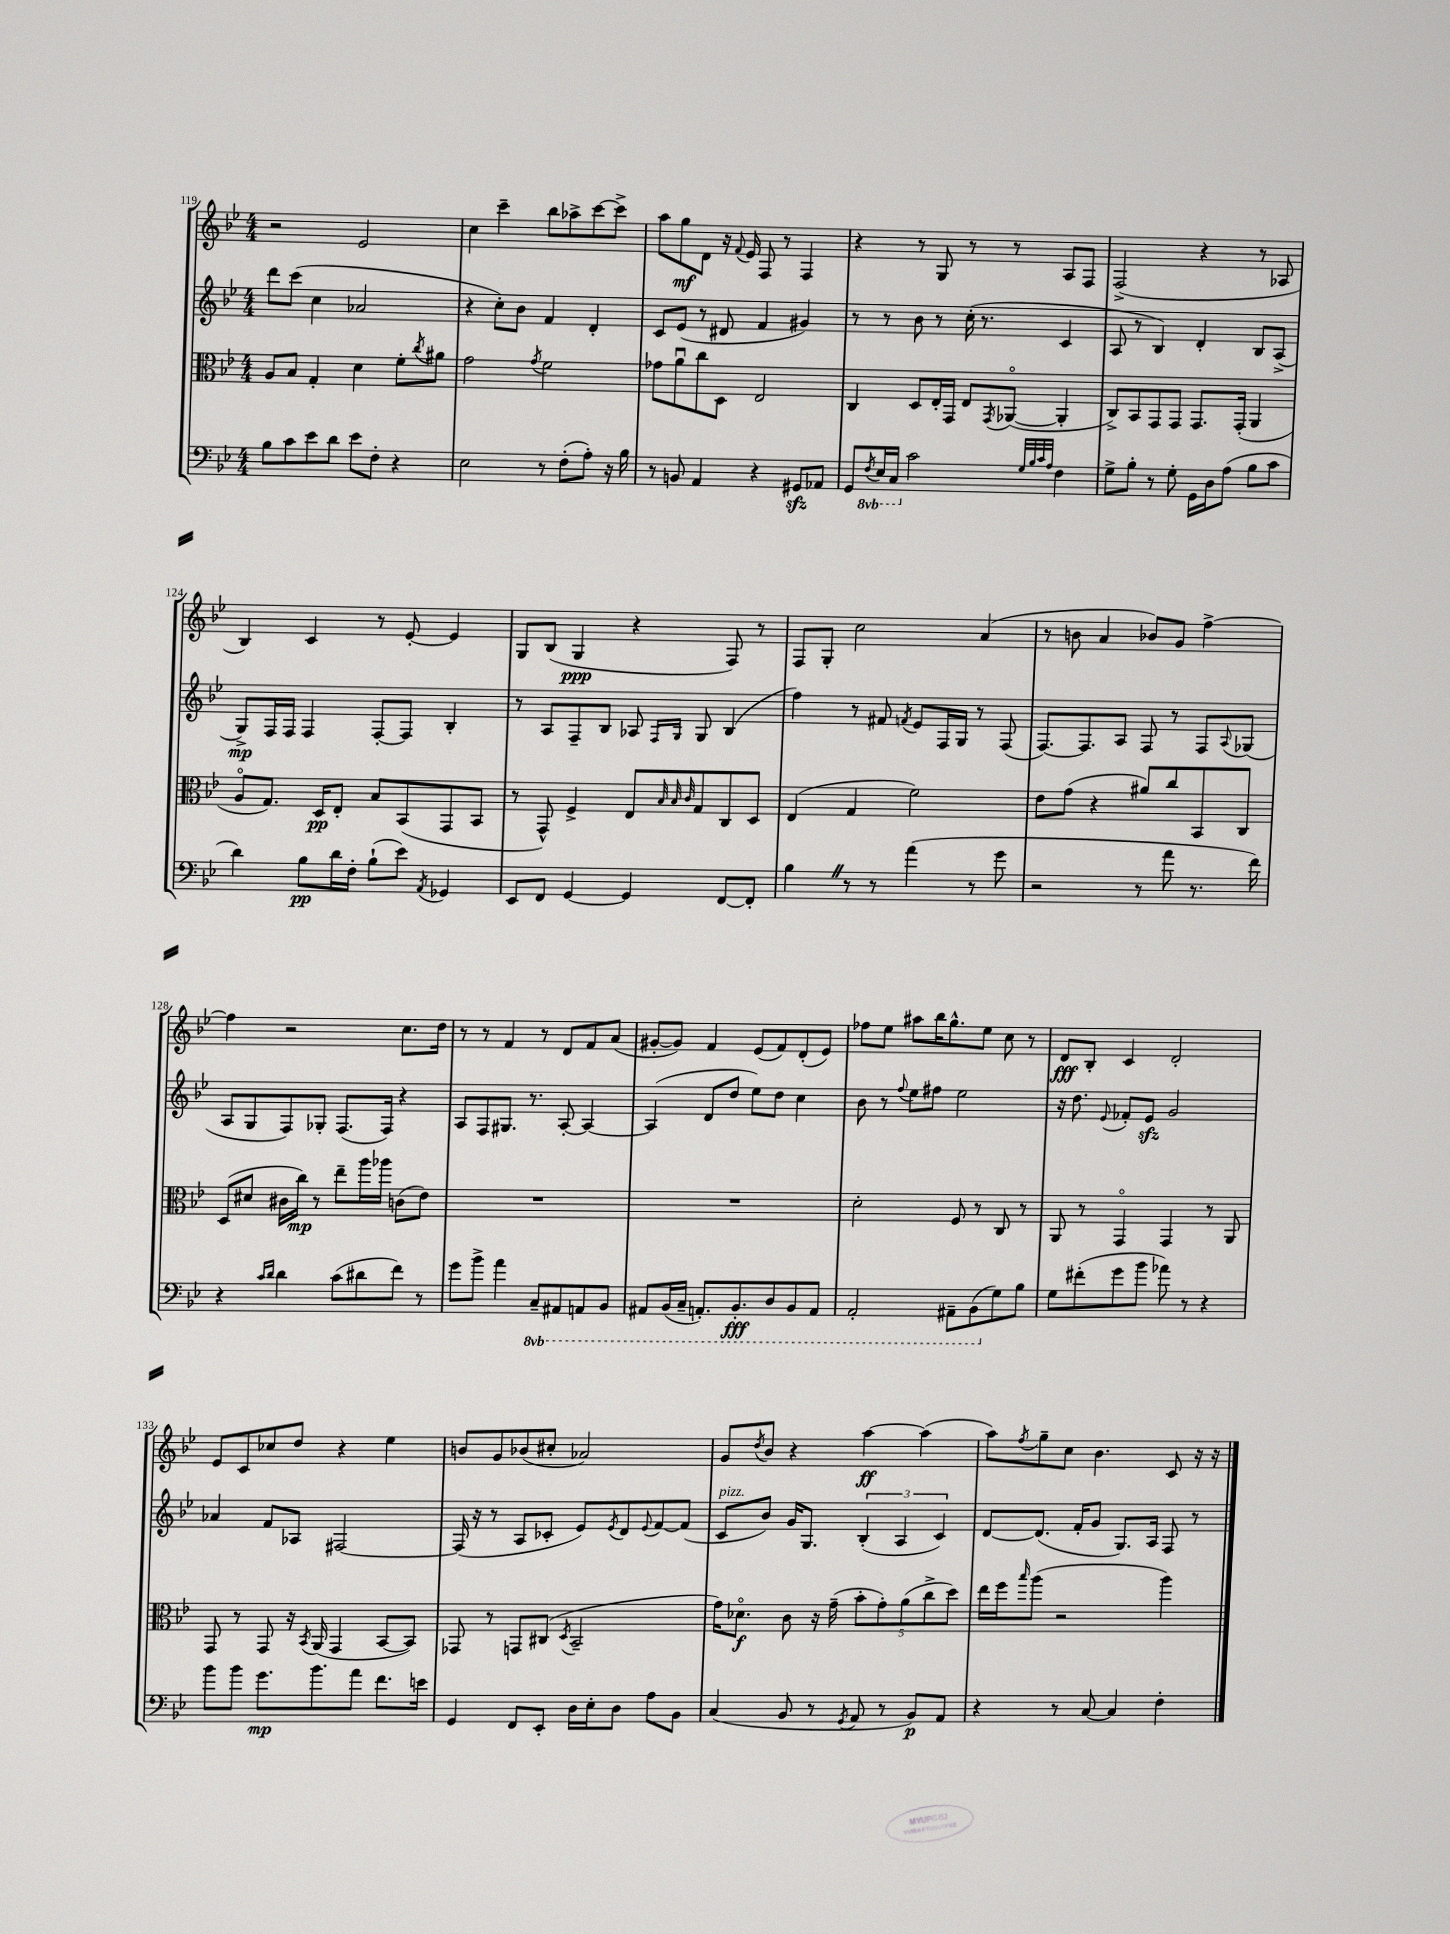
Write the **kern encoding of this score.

**kern	**kern	**kern	**kern
*staff4	*staff3	*staff2	*staff1
*clefF4	*clefC3	*clefG2	*clefG2
*k[b-e-]	*k[b-e-]	*k[b-e-]	*k[b-e-]
*M4/4	*M4/4	*M4/4	*M4/4
8B-	8A	8ddd	2r
8c	8B-	(8ccc	.
8e-	4G'	4cc	.
8d	.	.	.
8e-	4d	2a-	2e-
8F'	.	.	.
4r	8f'	.	.
.	8qcc	.	.
.	8a#	.	.
=	=	=	=
2E-	2g	4r	4cc
.	.	8cc')	4ccc~
.	.	8b-	.
.	8qg	.	.
8r	2f	4f	8bb-
(8F'	.	.	8aa-^
8A')	.	4d'	[8ccc
16r	.	.	8ccc^]
16B-	.	.	.
=	=	=	=
8r	8g-	8c	8aa
8BB	8au	(8e-	8gg
4AA	8cc	8r	8d
.	8D	8d#	16r
.	.	.	8qqf
.	.	.	16e-
4r	2E-	4f	8F
.	.	.	8r
8GG#	.	4g#)	4F
8AA-	.	.	.
=	=	=	=
8GG	4C	8r	4r
8qFF	.	.	.
16EE-	.	8r	.
16CC	.	.	.
2c	8D	8b-	8r
.	16E-'	8r	8G
.	16GG	.	.
.	8E-	(16cc'	8r
.	.	8.r	.
.	8qGG	.	.
.	([8AA-o	.	8r
32qqG	.	.	.
32qqB-	.	.	.
32qqc	.	.	.
32qqA	.	.	.
4F	4AA-']	4c	8A
.	.	.	8F
=	=	=	=
8G^	8C^)	8A	(2F^
8B-'	8BB-	8r	.
8r	8GG	4B-)	.
8G'	8GG	.	.
16GG	8.GG	4d'	4r
16D	.	.	.
(8A	.	.	.
.	(16GG'	.	.
8B-	4AA	8B-	8r
8c	.	(8A^	8A-
=	=	=	=
4d)	8Ao	8G^)	4B-)
.	8.G)	16F	.
.	.	16F	.
8B-	.	4F	4c
.	16D	.	.
16d	8E-'	.	.
16F'	.	.	.
(8B-`	8B-	[8F'	8r
8e-)	(8BB-	8F]	[8e-'
8qAA	.	.	.
4GG-	8GG	4B-'	4e-]
.	8BB-	.	.
=	=	=	=
8EE-	8r	8r	8G
8FF	8GG^^)	8A	(8B-
[4GG	4F^	8F~	4G
.	.	8B-	.
4GG]	8E-	8A-	4r
.	32qqB-	.	.
.	32qqB-	16qqF	.
.	32qqc	16qqG	.
.	8G	8G	.
[8FF	8C	(4B-	8F)
8FF']	8D	.	8r
=	=	=	=
4B-	(4E-	4ff)	8F
.	.	.	8G'
8r	4G	8r	2cc
8r	.	8f#	.
.	.	8qf	.
(4a	2f)	8e-	.
.	.	16F	.
.	.	16G	.
8r	.	8r	(4a
8g	.	(8F	.
=	=	=	=
2r	8e-	[8.F)	8r
.	(8g	.	8b
.	.	8.F]	.
.	4r	.	4a
.	.	8A	.
8r	8a#)	8F	8b-)
8a	8cc	8r	8g
8.r	8BB-	8F	[4ff^
.	.	8qqA	.
.	8C	(8G-	.
16f)	.	.	.
=	=	=	=
4r	(8D	8A	4ff]
.	8d#	8G	.
16qqc	.	.	.
16qqd	.	.	.
4d	16c#	8F)	2r
.	16cc)	.	.
.	8r	8G-'	.
(8c	8ee-~	(8.F	.
8d#	16aa	.	.
.	16aa-	16F)	.
8f)	(8c	4r	8.cc
8r	8e-)	.	.
.	.	.	16dd
=	=	=	=
8g	1r	8A	8r
8b-^	.	8F	8r
4a	.	8.G#	4f
.	.	8.r	.
8CC~	.	.	8r
8AAA#	.	[8A'	8d
8AAA	.	4A_	8f
8BBB-	.	.	(8a
=	=	=	=
8AAA#	1r	(4A]	[8g#'
(16BBB-	.	.	8g#])
16CC~	.	.	.
8.AAA')	.	8d	4f
.	.	8dd	.
8.BBB-'	.	.	.
.	.	8ee-)	(8e-
8DD	.	8dd	8f)
8BBB-	.	4cc	(8d'
8AAA	.	.	8e-)
=	=	=	=
2AAA'	2d'	8b-	8ff-
.	.	8r	8ee-
.	.	8qqff	.
.	.	8ee-	8aa#
.	.	8ff#	16bb-
.	.	.	8.gg^^
8AAA#~	8F	2ee-	.
(8BBB-	8r	.	8ee-
8G)	8C	.	8cc
8B-	8r	.	8r
=	=	=	=
8G	8AA	16r	8d
.	.	8.dd	.
(8f#'	8r	.	8B-'
.	.	8qqe-	.
8g	4GGo	8f-'	4c
8b-	.	8e-	.
8a-)	4GG	2g	2d'
8r	.	.	.
4r	8r	.	.
.	8AA	.	.
=	=	=	=
8b-	8GG	4a-	8e-
8b-	8r	.	8c
8.g	8GG	8f	8cc-
.	16r	8A-	8dd
.	8qBB-	.	.
8.b-	(16AA	.	.
.	4GG	[2F#	4r
8a	.	.	.
8.f	[8BB-	.	4ee-
.	8BB-])	.	.
16e	.	.	.
=	=	=	=
4GG	8GG-	(16F#]	8b
.	.	16r	.
.	8r	8r	8g
8FF	8GG	8A	(8b-
8EE-'	(8C#	8c-'	8cc#'
.	8qD	.	.
16D	2BB-~	8e-)	2a-)
16E-'	.	.	.
.	.	8qe-	.
8D	.	8d	.
.	.	8qqe-	.
8A	.	[8f	.
8BB-	.	(8f]	.
=	=	=	=
(4C	16g)	8c	8g
.	8.d-o	.	.
.	.	.	8qdd
.	.	8b-)	8b-
8BB-	8c	16g	4r
.	.	8.G	.
8r	16r	.	.
.	(16g~	.	.
8qGG	.	.	.
8AA	10b-'	(6B-'	[4aa
.	10g')	.	.
8r	.	.	.
.	.	6A	.
.	(10a	.	.
8BB-)	.	.	(4aa]
.	10cc^	.	.
.	.	6c)	.
8AA	.	.	.
.	10dd)	.	.
=	=	=	=
4r	16ee-	[8d	8aa)
.	16ff	.	.
.	16qqbb-	.	8qff
.	(8aa	(8.d]	8gg~
8r	2r	.	8cc
.	.	16f'	.
[8C	.	8g	4.b-
4C]	.	8.G)	.
.	.	16A	.
4F'	4aa)	8F	8c
.	.	8r	16r
.	.	.	16r
==	==	==	==
*-	*-	*-	*-
